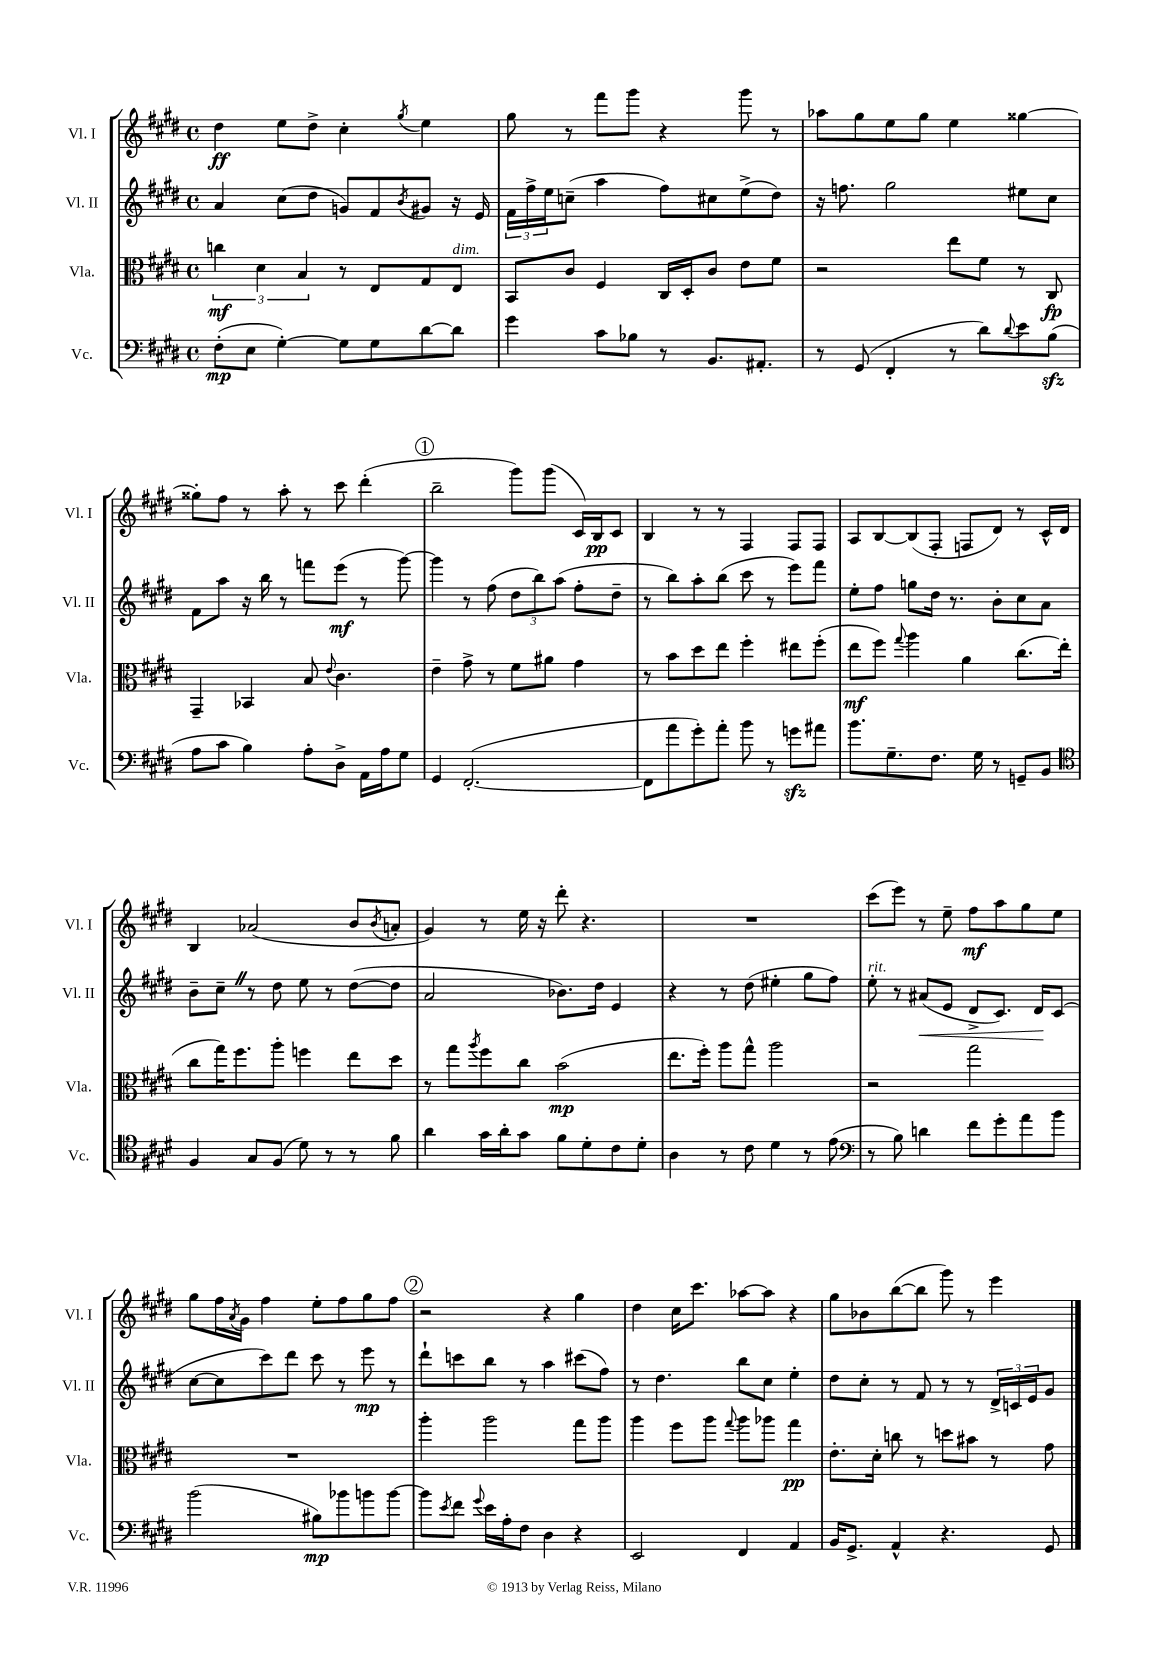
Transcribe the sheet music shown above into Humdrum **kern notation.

**kern	**kern	**kern	**kern
*staff4	*staff3	*staff2	*staff1
*clefF4	*clefC3	*clefG2	*clefG2
*k[f#c#g#d#]	*k[f#c#g#d#]	*k[f#c#g#d#]	*k[f#c#g#d#]
*M4/4	*M4/4	*M4/4	*M4/4
*met(c)	*met(c)	*met(c)	*met(c)
(8F#'	6cc	4a	4dd#
8E	.	.	.
.	6d#	.	.
[4G#')	.	(8cc#	8ee
.	6B	.	.
.	.	8dd#	8dd#^
8G#]	8r	8g)	4cc#'
8G#	8E	8f#	.
.	.	8qb	8qgg#
[8d#	8G#	8g#	4ee
8d#]	8E	16r	.
.	.	16e	.
=	=	=	=
4g#	8BB	24f#	8gg#
.	.	24ff#^	.
.	.	24ee	.
.	8c#	(8cc~	8r
8c#	4F#	4aa	8fff#
8B-	.	.	8ggg#
8r	16C#	8ff#)	4r
.	16D#'	.	.
8.BB	8c#	8cc#	.
.	8e	(8ee^	8ggg#
8.AA#'	.	.	.
.	8f#	8dd#)	8r
=	=	=	=
8r	2r	16r	8aa-
.	.	8.ff	.
(8GG#	.	.	8gg#
4FF#'	.	2gg#	8ee
.	.	.	8gg#
8r	8ee	.	4ee
8d#)	8f#	.	.
8qqd#	.	.	.
8e	8r	8ee#	[4gg##
(8B	8C#	8cc#	.
=	=	=	=
8A	4GG#~	8f#	8gg##']
8c#	.	8aa	8ff#
4B)	4BB-	16r	8r
.	.	16bb	.
.	.	8r	8aa'
8A'	8B	8fff	8r
.	8qqe	.	.
8D#^	4.c#	(8eee	8ccc#
16AA	.	8r	(4ddd#'
16A	.	.	.
8G#	.	[8ggg#)	.
=	=	=	=
4GG#	4e~	4ggg#]	2bb~
([2.FF#'	8g#^	8r	.
.	8r	(8ff#	.
.	8f#	12dd#	8ggg#)
.	.	12bb)	.
.	8a#	.	(8ggg#
.	.	(12aa	.
.	4g#	8ff#'	16c#)
.	.	.	16B
.	.	8dd#~	8c#
=	=	=	=
8FF#]	8r	8r	4B
8a	8b	8bb)	.
8g#')	8dd#	8aa'	8r
8a'	8ee	(8bb	8r
8b	4ff#'	8ccc#	4F#
8r	.	8r	.
8g	8ee#	8eee)	8F#
8a#	(8ff#'	8fff#	8F#
=	=	=	=
8.b	8ee	8ee'	8A
.	8ff#)	8ff#	[8B
8.G#~	.	.	.
.	8qqgg#	.	.
.	4aa	8gg	(8B]
8.F#	.	16dd#	8F#'
.	.	8.r	.
.	4a	.	8F
16G#	.	.	.
8r	.	8b'	8d#)
8GG~	(8.cc#	8cc#	8r
8BB	.	8a	16c#^^
.	16ee'	.	16d#
=	=	=	=
*clefC4	*	*	*
4F#	8cc#	8b~	4B
.	16gg#)	8cc#~	.
.	8.ff#	.	.
8G#	.	8r	(2a-
(8F#	8aa'	8dd#	.
8d#)	4ff	8ee	.
8r	.	8r	.
8r	8ee	([8dd#	8b
.	.	.	8qb
8f#	8dd#	8dd#]	8a'
=	=	=	=
4a	8r	2a	4g#)
.	8gg#	.	.
.	8qaa	.	.
16g#	8ff#	.	8r
16a'	.	.	.
8g#	8cc#	.	16ee
.	.	.	16r
8f#	(2b	8.b-)	8ddd#'
8d#'	.	.	4.r
.	.	16dd#	.
8c#	.	4e	.
8d#'	.	.	.
=	=	=	=
4A	8.ee	4r	1r
.	16ff#')	.	.
8r	8aa	8r	.
8c#	8gg#^^	(8dd#	.
4d#	2aa	4ee#'	.
8r	.	8gg#	.
(8e	.	8ff#)	.
=	=	=	=
*clefF4	*	*	*
8r	2r	8ee'	(8ccc#
8B)	.	8r	8eee)
4d	.	(8a#	8r
.	.	8e	8ee~
8f#	2gg#	8d#^	8ff#
8g#'	.	8.c#)	8aa
8a	.	.	8gg#
.	.	16d#	.
8b	.	(8c#	8ee
=	=	=	=
(2b	1r	[8cc#	8gg#
.	.	8cc#]	16ff#
.	.	.	8qa
.	.	.	16g#
.	.	8ccc#)	4ff#
.	.	8ddd#	.
8B#)	.	8ccc#	8ee'
8b-	.	8r	8ff#
8b	.	8eee	8gg#
[8b	.	8r	8ff#
=	=	=	=
8b]	4aa'	8ddd#`	2r
8qe	.	.	.
8f#	.	8ccc	.
8qqg#	.	.	.
16e	2aa	8bb	.
16A'	.	.	.
8F#	.	8r	.
4D#	.	4aa	4r
4r	8gg#	(8ccc#	4gg#
.	8aa	8ff#)	.
=	=	=	=
2EE	4aa	8r	4dd#
.	.	4.dd#	.
.	8ff#	.	16cc#
.	.	.	8.ccc#
.	8aa	.	.
.	8qqgg#	.	.
4FF#	8aa	8bb	[8aa-
.	8aa-	8cc#	8aa-]
4AA	4gg#	4ee'	4r
=	=	=	=
16BB	8.e'	8dd#	8gg#
8.GG#^	.	.	.
.	.	8cc#'	8b-
.	16d#'	.	.
4AA^^	8cc	8r	([8bb
.	8r	8f#	8bb]
4.r	8dd	8r	8ggg#)
.	8b#	8r	8r
.	8r	24d#^	4eee
.	.	24c	.
.	.	24e	.
8GG#	8g#	8g#	.
==	==	==	==
*-	*-	*-	*-
